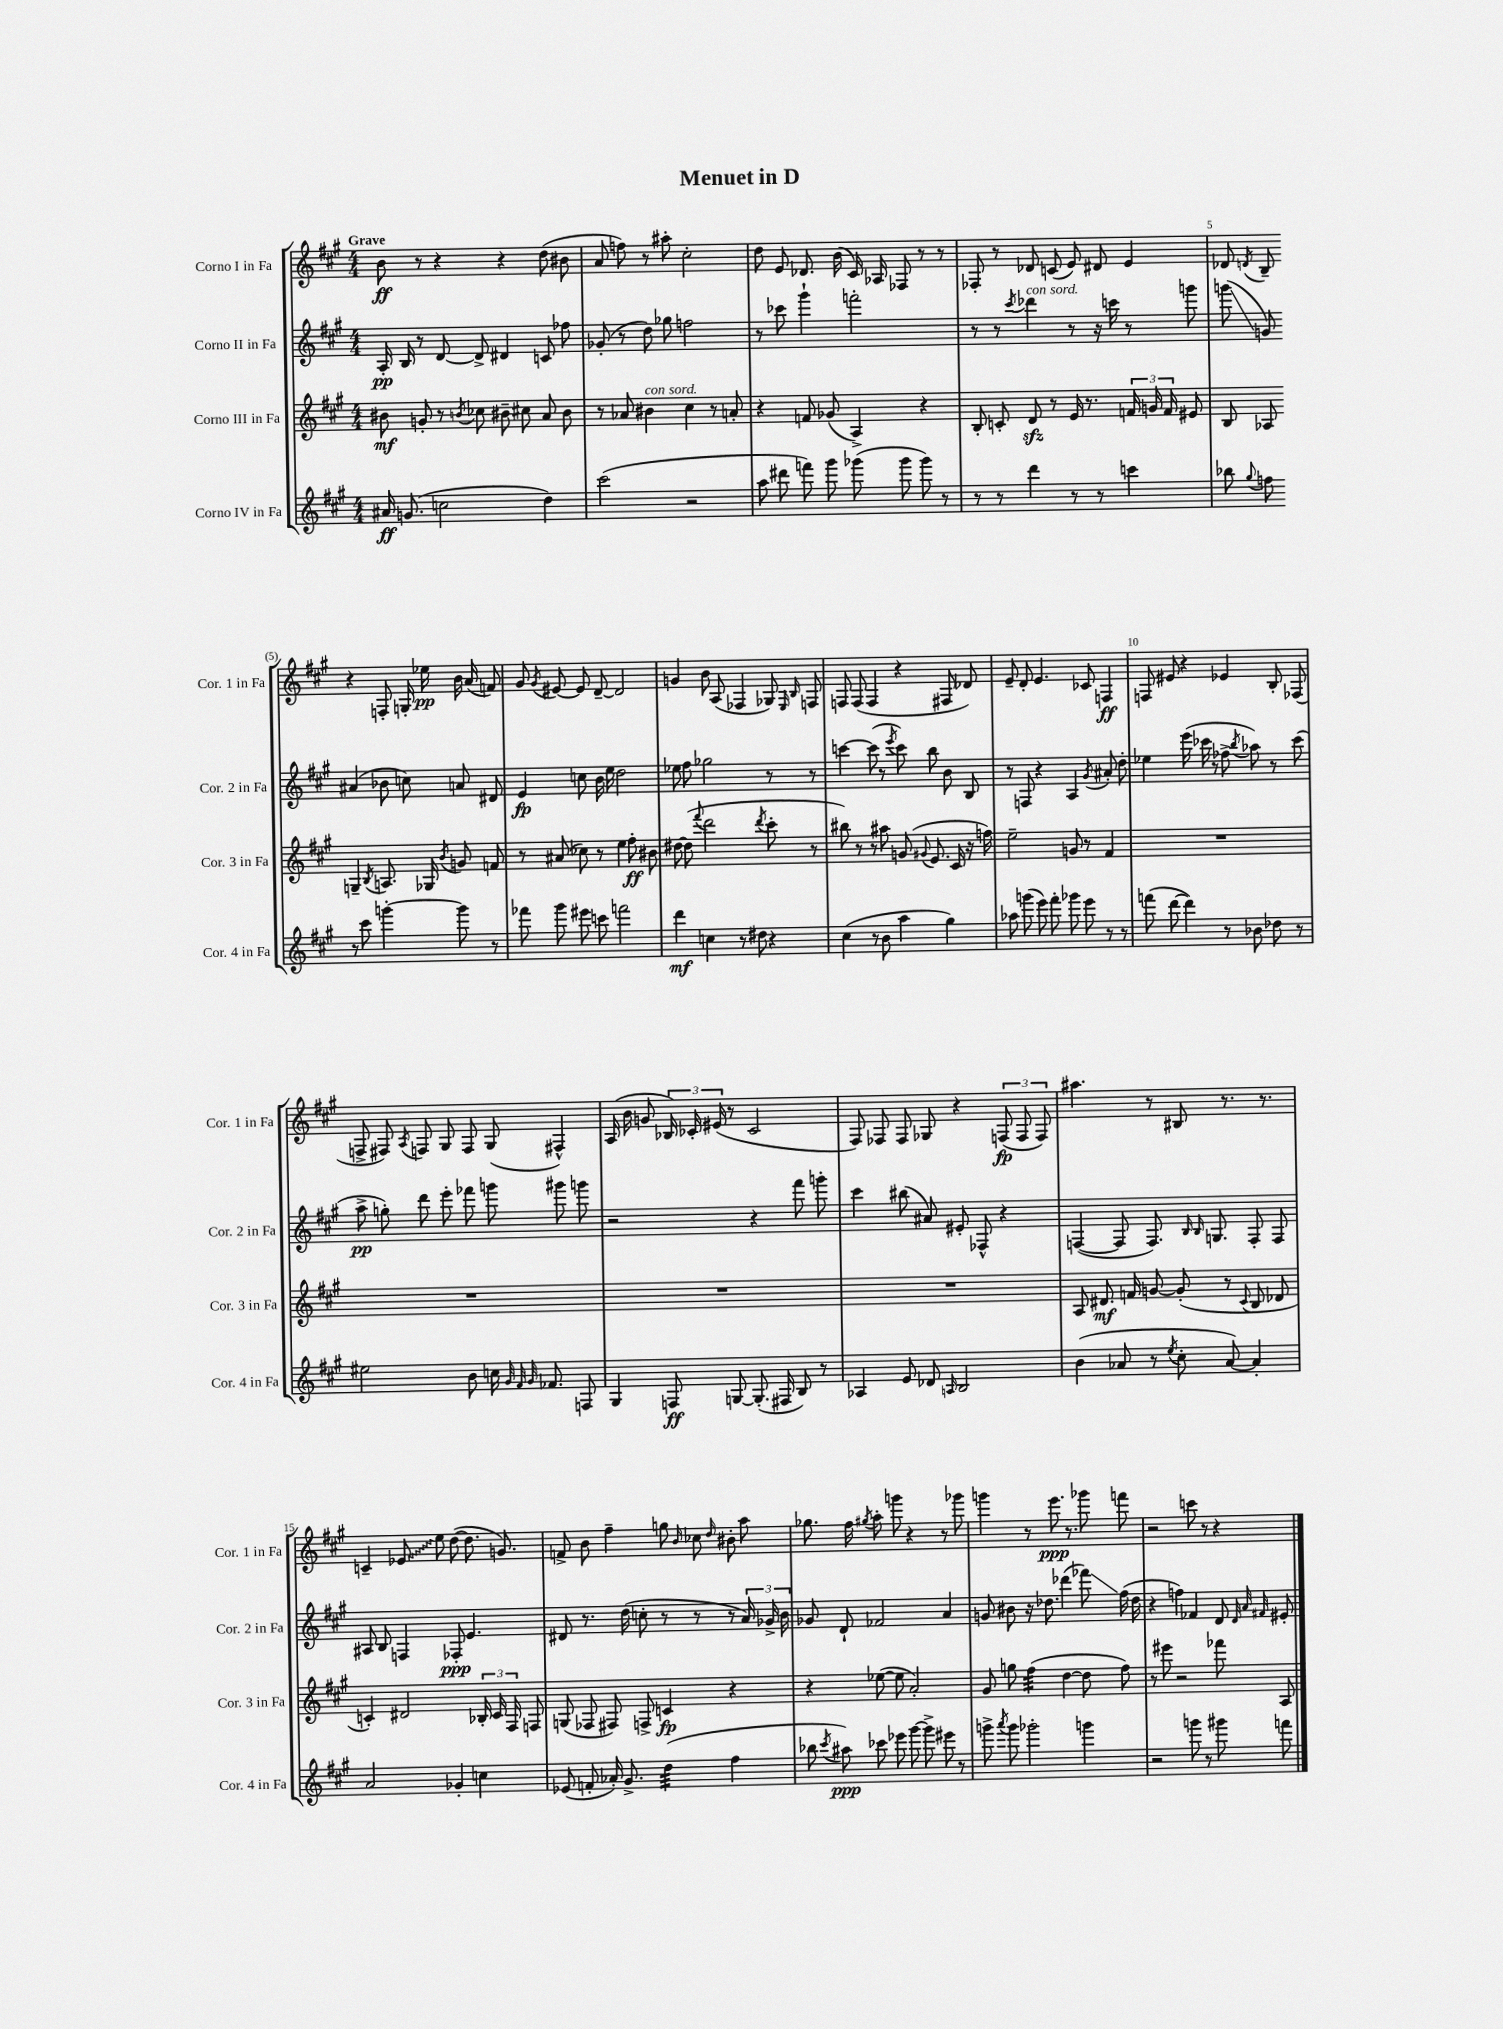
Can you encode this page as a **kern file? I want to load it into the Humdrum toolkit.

**kern	**kern	**kern	**kern
*staff4	*staff3	*staff2	*staff1
*clefG2	*clefG2	*clefG2	*clefG2
*k[f#c#g#]	*k[f#c#g#]	*k[f#c#g#]	*k[f#c#g#]
*M4/4	*M4/4	*M4/4	*M4/4
16a#	8b#	16A'	8b
(8.g	.	16B	.
.	8g'	8r	8r
2cc	8r	[8d	4r
.	8qb	.	.
.	8cc-	8d^]	.
.	8b#~	4d#	4r
.	8cc#	.	.
4dd)	8a	8c	(8dd
.	8b#	8ff-	8b#
=	=	=	=
(2ccc#	8r	(8g-'	8a
.	8a-	8r	8ff)
.	4b#	8dd)	8r
.	.	8gg-	8aa#'
2r	4cc#	2ff	2cc#'
.	8r	.	.
.	8a'	.	.
=	=	=	=
8aa	4r	8r	8dd
8ddd#	.	8ccc-	8e
8fff)	8f	4ggg#`	8.d-
8ggg#	(8g-	.	.
.	.	.	(16b
(8ggg-	4A^)	2fff'	16c#)
.	.	.	16A-
8ggg-	.	.	8F-
8ggg-)	4r	.	8r
8r	.	.	8r
=	=	=	=
8r	8B'	8r	8F-'
8r	8c'	8r	8r
.	.	8qccc#	.
4ddd	8d	4ddd-	8d-
.	8r	.	(8c
8r	16e	8r	8e)
.	8.r	.	.
8r	.	16r	8d#
.	.	16ccc	.
4ccc	24f	8r	4e
.	24g	.	.
.	24f	.	.
.	8e#	8ggg	.
=	=	=	=
8bb-	8B	(8ggg	8d-
8qqgg#	.	.	8qd
8ff	8A-	8g)	8B~
8r	4G~	(4a#	4r
8ccc#	.	.	.
.	8qB	.	.
[4ggg'	8.A	8b-	8F'
.	.	8cc)	16G'
.	16G-	.	16ee-
.	8qb	.	.
8ggg]	8g	8a	16b
.	.	.	(16a
8r	8f	8d#	8f)
=	=	=	=
8fff-	8r	4e	8g#
.	.	.	8qg#
8ggg#	(8a#	.	[8e#
8eee#	8cc-)	8cc	8e#]
8ccc	8r	16b	[8d~
.	.	16ee	.
2fff	4ee	2dd	2d]
.	8ff#'	.	.
.	8b#	.	.
=	=	=	=
4ddd	[8dd#	8ee-	4g
.	(8dd#]	8ff#	.
.	8qqfff#	.	.
4cc	2ddd	2gg-	8b
.	.	.	(8A
8r	.	.	4F-
8dd#	.	.	.
.	8qddd	.	.
4r	8ccc#'	8r	8G-)
.	.	.	16qqE
.	.	.	16qqB
.	8r	8r	8F
=	=	=	=
(4cc#	8bb#)	[4ccc	8F
.	8r	.	(8F
8r	8r	(8ccc]	4F
8b	8aa#	8r	.
.	.	8qeee	.
4aa	(8g	8ccc)	4r
.	8qqg#	.	.
.	8.e	8bb	.
4gg#)	.	8b	8F#
.	16c#	.	.
.	16r	8B	8d-)
.	16ff)	.	.
=	=	=	=
8aa-	2ee~	8r	8e~
(8ggg	.	8F	8d'
8eee)	.	4r	4.e
8fff#'	.	.	.
8ggg-	8g	4A	.
8eee	8r	.	8c-
.	.	8qg#	.
8r	4f#	8a#'	4F
8r	.	8dd'	.
=	=	=	=
(8fff	1r	4ee-	8F
[8ddd	.	.	8e#
4ddd])	.	(16eee	4r
.	.	16ccc-	.
.	.	8r	.
8r	.	8ff-^	4e-
.	.	8qbb	.
8b-	.	8aa-)	.
8dd-	.	8r	8B'
8r	.	(8ccc-	(8F-
=	=	=	=
2ee#	1r	8aa^	8F^
.	.	8gg')	8F#)
.	.	.	8qA
.	.	8ddd	8F
.	.	8eee'	8G#
8b	.	8fff-	8F
16cc	.	8ggg	(8G#
32qqg#	.	.	.
32qqf#	.	.	.
32qqg#	.	.	.
8.f-	.	.	.
.	.	8ggg#	4F#^^)
8F	.	8ggg	.
=	=	=	=
4G#	1r	2r	(16A
.	.	.	16b
.	.	.	8g
8F	.	.	24B-)
.	.	.	24c-'
.	.	.	(24e#
[8G	.	.	8r
(8.G']	.	4r	2c-
16F#	.	.	.
8B)	.	8fff#	.
8r	.	8ggg'	.
=	=	=	=
4A-	1r	4ccc#	8F#)
.	.	.	8F-
8e	.	(8bb#	8F-
8d-	.	8a#)	8G-
16qqA	.	.	.
2B	.	8e#'	4r
.	.	8F-^^	.
.	.	4r	(12F
.	.	.	12F
.	.	.	12F)
=	=	=	=
(4b	8A	([4F	4.aa#
.	8.d#	.	.
8a-	.	8F]	.
.	16f	.	.
8r	[8g	8.F)	8r
8qee	.	.	.
8cc#'	(8g']	.	8B#
.	.	16qqB	.
.	.	16qqB	.
.	.	8.G	.
[8a-)	8r	.	8.r
.	8qqc#	.	.
4a-']	8B	8F'	.
.	.	.	8.r
.	8d-	8F	.
=	=	=	=
2a	4c')	8A#	4c~
.	.	8B	.
.	2d#	4F	8e-
.	.	.	8ee
4g-'	.	8F-'	([8dd
.	.	4.e	8.dd]
4cc	24B-'	.	.
.	24c	.	.
.	.	.	8.g)
.	24F#	.	.
.	8F	.	.
=	=	=	=
(8e-	(8G	8d#	8f^
8f'	8F-	8.r	8b
16a-')	8F#)	.	4ff#~
8.g#^	.	(16dd	.
.	8F^	8cc'	.
(4dd	4c	8r	8gg
.	.	.	16qqb
.	.	8r	8cc-
.	.	.	16qqdd
4ff#	4r	8r	8b#'
.	.	24a)	8aa
.	.	24g-^	.
.	.	24b	.
=	=	=	=
8bb-	4r	8g-	8.gg-
8qccc#	.	.	.
8aa#)	.	8d`	.
.	.	.	16ff#
.	.	.	8qgg#
8ccc-	([8ee-	2f-	8aa'
8eee-	8ee-]	.	8ggg
[8ggg#	2a')	.	4r
8ggg#^]	.	.	.
8eee#	.	4a	8r
8r	.	.	8ggg-
=	=	=	=
8ggg^	8g#	8g	4ggg
8qaaa	.	.	.
8ggg	8gg	8b#	.
2ggg-'	(4ff#	16r	8r
.	.	8.dd-	.
.	.	.	8.eee
.	[4dd	(4ddd-	.
.	.	.	8.r
4ggg	8dd]	8fff-)	8ggg-
.	8ff#)	(16ff#	8fff
.	.	16dd-	.
=	=	=	=
2r	8r	4r	2r
.	8eee#	.	.
.	2r	4ff)	.
8ggg	.	4f-	8ccc
8r	.	.	8r
8ggg#	8fff-	8d	4r
.	.	32qqd	.
.	.	32qqa	.
.	.	32qqf#	.
8fff	8A	8e#'	.
==	==	==	==
*-	*-	*-	*-
